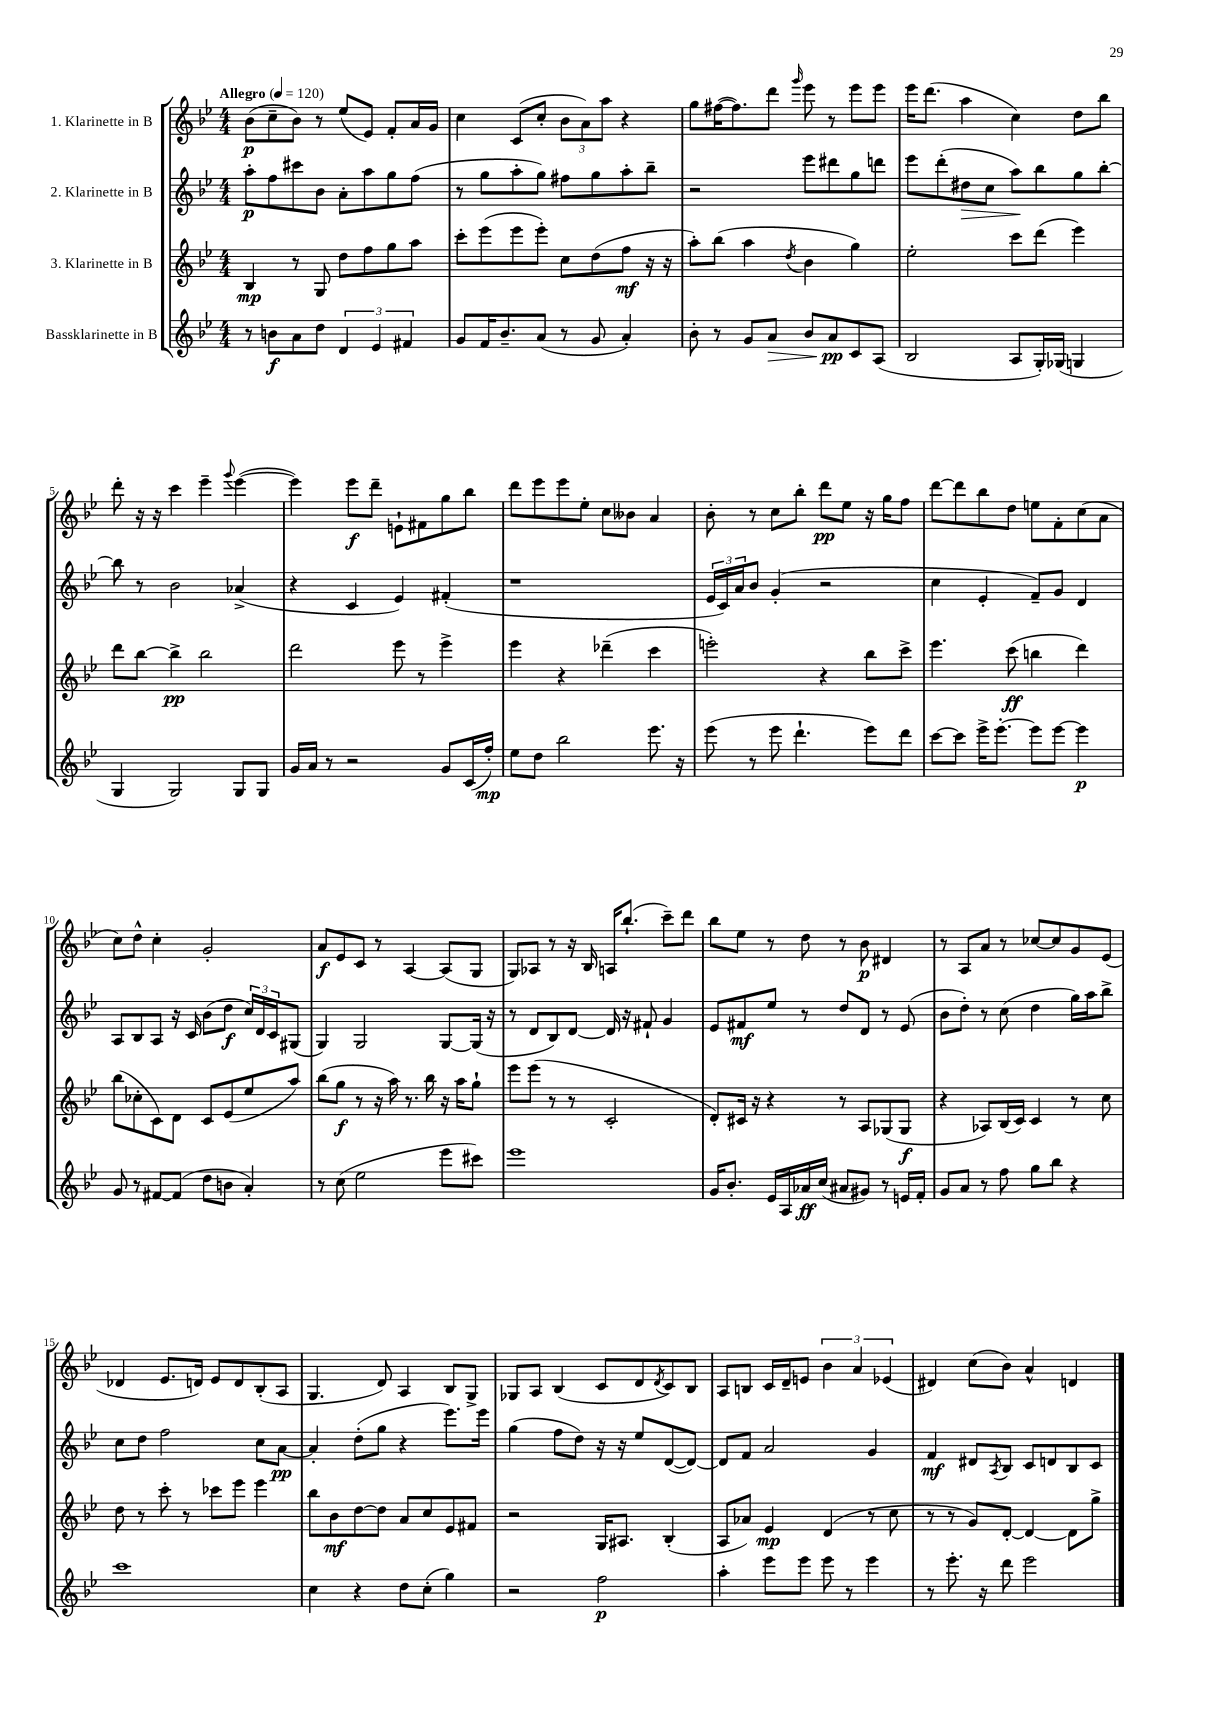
<<
\new StaffGroup <<
\new Staff = "s0" \with { instrumentName = "1. Klarinette in B" } {
    \clef treble \key bes \major \numericTimeSignature \time 4/4 \tempo "Allegro" 4 = 120
    bes'8\p( c''8-- bes'8) r8 ees''8( ees'8) f'8-. a'16 g'16 |
    c''4 c'8( c''8-. \tuplet 3/2 { bes'8 a'8) a''8 } r4 |
    g''8 fis''16~( fis''8.) d'''8 \grace { g'''16 } ees'''8 r8 ees'''8 ees'''8 |
    ees'''16 d'''8.( a''4 c''4) d''8 bes''8 |
    d'''8-. r16 r16 c'''4 ees'''4-- \appoggiatura { g'''8 } ees'''4~( |
    ees'''4) ees'''8\f d'''8-- e'8-! fis'8 g''8 bes''8 |
    d'''8 ees'''8 ees'''8 ees''8-. c''8 beses'8 a'4 |
    bes'8-. r8 c''8 bes''8-. d'''8\pp ees''8 r16 g''16 f''8 |
    d'''8~ d'''8 bes''8 d''8 e''8 f'8-. c''8( a'8 |
    c''8) d''8-^ c''4-. g'2-. |
    a'8\f ees'8 c'8 r8 a4~ a8( g8 |
    g8) aes8 r8 r16 bes16 a16 bes''8.-!( c'''8--) d'''8 |
    bes''8 ees''8 r8 d''8 r8 bes'8\p dis'4 |
    r8 a8 a'8 r8 ces''8~ ces''8 g'8 ees'8( |
    des'4 ees'8. d'16) ees'8 d'8 bes8-.( a8 |
    g4. d'8) a4 bes8 g8-> |
    ges8 a8 bes4( c'8 d'8 \acciaccatura { d'8 } c'8) bes8 |
    a8 b8 c'16 d'16-- e'8 \tuplet 3/2 { bes'4 a'4 ees'4( } |
    dis'4) c''8( bes'8) a'4-^ d'4 \bar "|." |
}
\new Staff = "s1" \with { instrumentName = "2. Klarinette in B" } {
    \clef treble \key bes \major \numericTimeSignature \time 4/4
    a''8-.\p f''8 cis'''8 bes'8 a'8-. a''8 g''8 f''8( |
    r8 g''8 a''8-. g''8) fis''8 g''8 a''8-. bes''8-- |
    r2 ees'''8 dis'''8 g''8 d'''8 |
    ees'''8 d'''8-.( dis''8\> c''8 a''8\!) bes''8 g''8 bes''8~-. |
    bes''8 r8 bes'2 aes'4->( |
    r4 c'4 ees'4) fis'4-.( |
    r1 |
    \tuplet 3/2 { ees'16 c'16) a'16 } bes'8 g'4-.( r2 |
    c''4 ees'4-. f'8--) g'8 d'4 |
    a8 bes8 a8 r16 c'16 bes'8( d''8\f \tuplet 3/2 { c''16) d'16 c'16 } gis8( |
    g4) g2 g8~ g16( r16 |
    r8 d'8 bes8) d'8~ d'16 r16 fis'8-! g'4 |
    ees'8 fis'8\mf ees''8 r8 d''8 d'8 r8 ees'8( |
    bes'8 d''8-.) r8 c''8( d''4 g''16) a''16 bes''8-> |
    c''8 d''8 f''2 c''8 a'8~\pp |
    a'4-. d''8-.( g''8 r4 ees'''8.) ees'''16 |
    g''4( f''8 d''8) r16 r16 ees''8 d'8~( d'8~) |
    d'8 f'8 a'2 g'4 |
    f'4\mf dis'8 \acciaccatura { a8 } bes8 c'8 d'8 bes8 c'8 \bar "|." |
}
\new Staff = "s2" \with { instrumentName = "3. Klarinette in B" } {
    \clef treble \key bes \major \numericTimeSignature \time 4/4
    bes4\mp r8 g8 d''8 f''8 g''8 a''8 |
    c'''8-. ees'''8( ees'''8 ees'''8-.) c''8 d''8( f''8\mf r16 r16 |
    a''8-.) bes''8( a''4 \acciaccatura { d''8 } bes'4 g''4) |
    ees''2-. c'''8 d'''8( ees'''4) |
    d'''8 bes''8~ bes''4->\pp bes''2 |
    d'''2 ees'''8 r8 ees'''4-> |
    ees'''4 r4 des'''4--( c'''4 |
    e'''2-.) r4 bes''8 c'''8-> |
    ees'''4. c'''8\ff( b''4 d'''4) |
    bes''8( ces''8-. c'8) d'8 c'8 ees'8( ees''8 a''8) |
    bes''8( g''8\f r8 r16 a''16) r8. bes''16 r16 a''16 g''8-! |
    ees'''8 ees'''8( r8 r8 c'2-. |
    d'8-.) cis'16 r16 r4 r8 a8 ges8( ges8\f |
    r4 aes8) bes16( c'16) c'4 r8 c''8 |
    d''8 r8 c'''8-. r8 ces'''8 ees'''8 ees'''4 |
    bes''8 bes'8\mf d''8~ d''8 a'8 c''8 ees'8 fis'8 |
    r2 g16 ais8. bes4-.( |
    a8 aes'8) ees'4\mp d'4( r8 c''8 |
    r8 r8 g'8) d'8~-. d'4~ d'8 g''8-> \bar "|." |
}
\new Staff = "s3" \with { instrumentName = "Bassklarinette in B" } {
    \clef treble \key bes \major \numericTimeSignature \time 4/4
    r8 b'8\f a'8 d''8 \tuplet 3/2 { d'4 ees'4 fis'4 } |
    g'8 f'16 bes'8.-- a'8( r8 g'8 a'4-.) |
    bes'8-. r8 g'8 a'8\> bes'8 a'8\pp\! c'8 a8( |
    bes2 a8 g16-.) ges16( g4 |
    g4 g2) g8 g8 |
    g'16 a'16 r8 r2 g'8 c'16( f''16-.\mp) |
    ees''8 d''8 bes''2 ees'''8. r16 |
    ees'''8( r8 ees'''8 d'''4.-! ees'''8) d'''8 |
    c'''8~ c'''8 ees'''16-> ees'''8.~-. ees'''8 ees'''8~ ees'''4\p |
    g'8 r8 fis'8~ fis'8( d''8 b'8 a'4-.) |
    r8 c''8( ees''2 ees'''8 cis'''8) |
    ees'''1 |
    g'16 bes'8.-. ees'16 a16 aes'16\ff c''16( ais'8 gis'8) r8 e'16 f'16-. |
    g'8 a'8 r8 f''8 g''8 bes''8 r4 |
    c'''1 |
    c''4 r4 d''8 c''8-.( g''4) |
    r2 f''2\p |
    a''4-. ees'''8 ees'''8 ees'''8 r8 ees'''4 |
    r8 ees'''8.-. r16 d'''8 ees'''2 \bar "|." |
}
>>
>>
